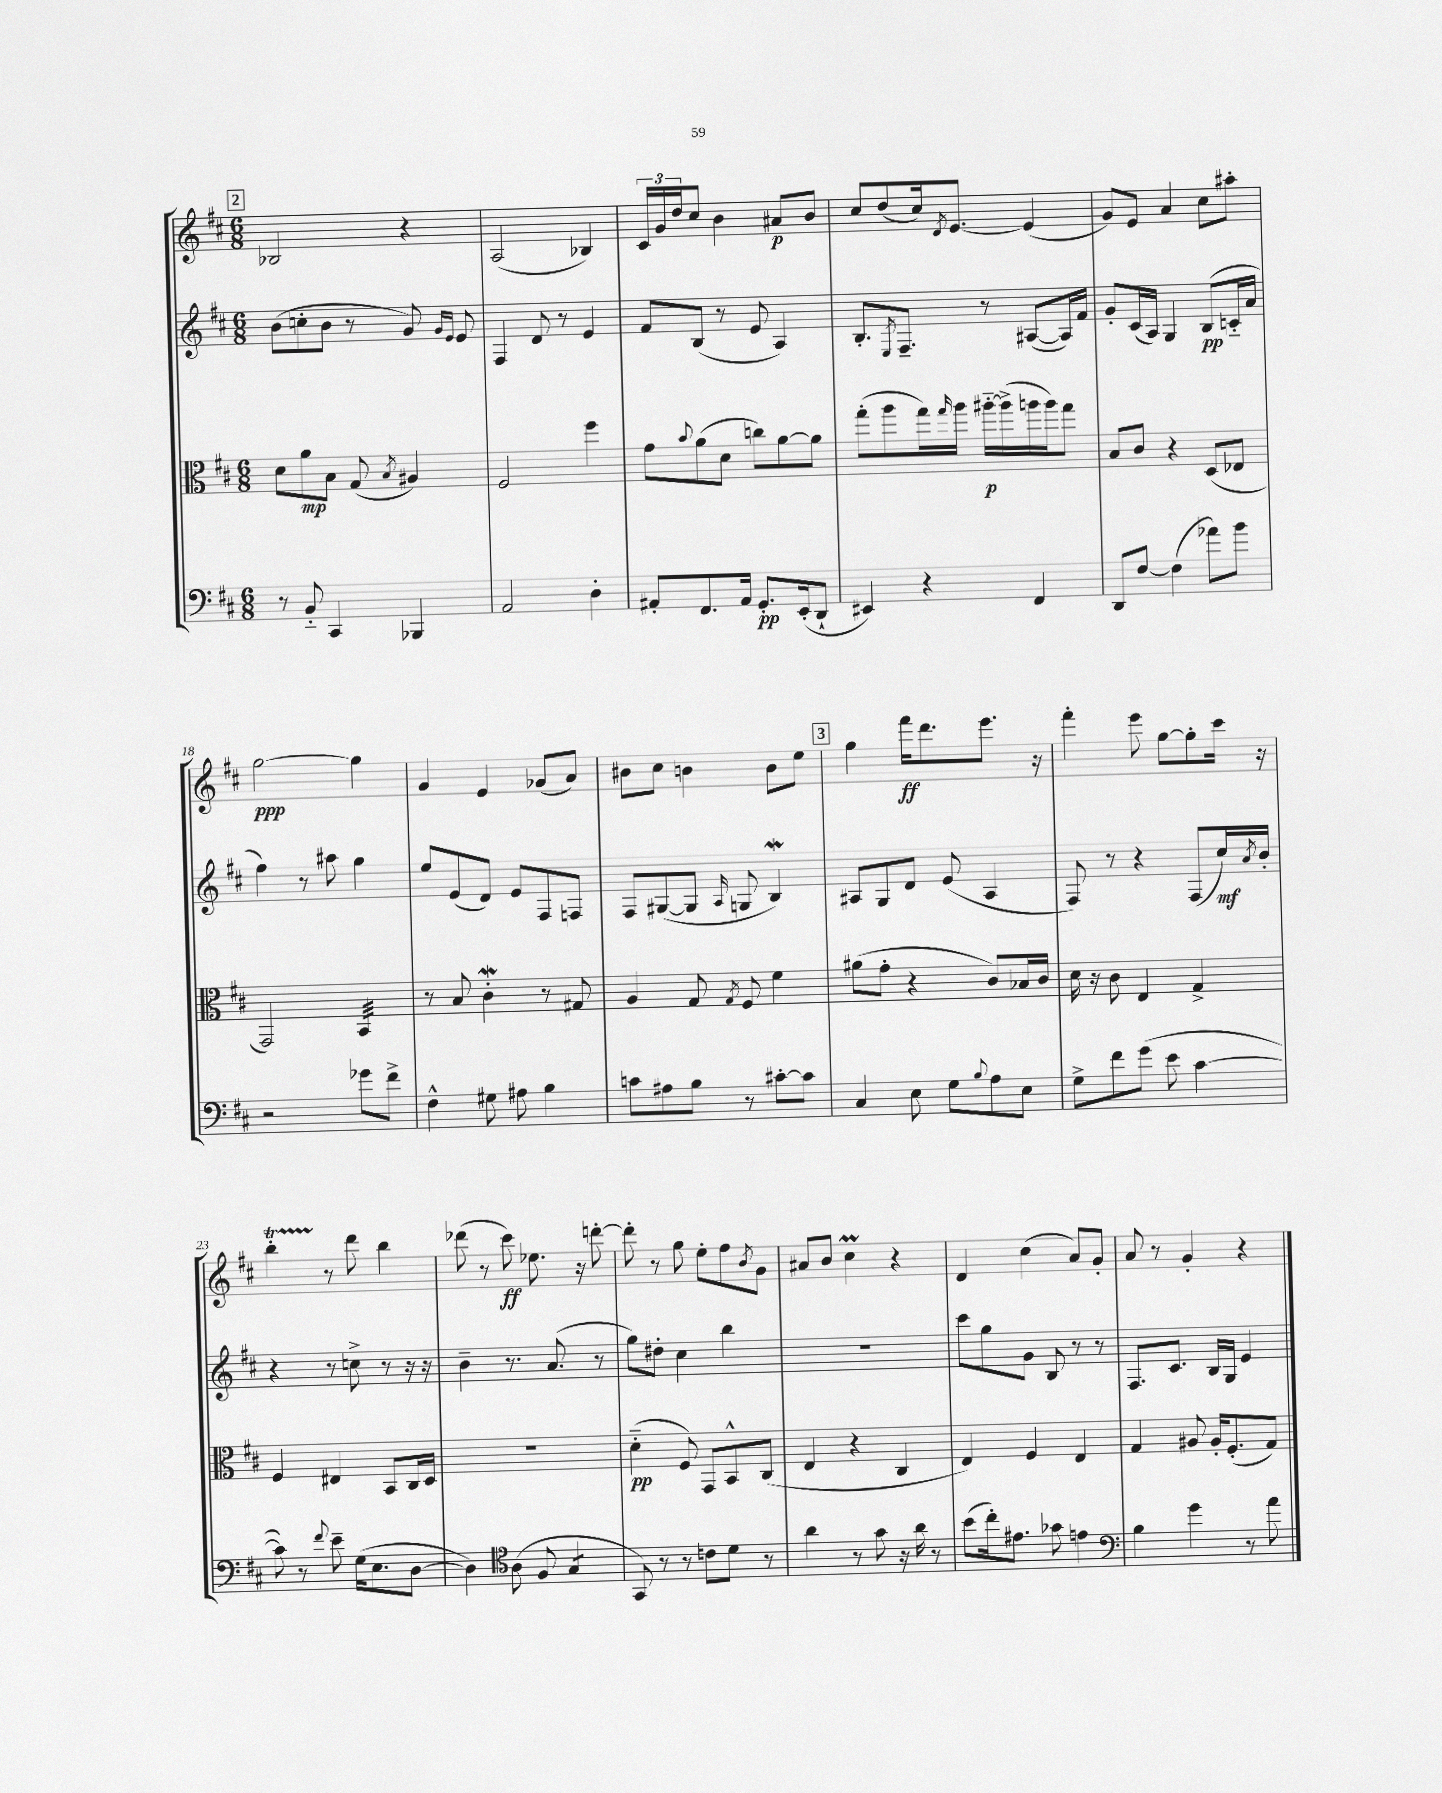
<<
\new StaffGroup <<
\new Staff = "s0" {
    \clef treble \key d \major \numericTimeSignature \time 6/8
    \mark \markup { \box "2" } bes2 r4 |
    a2( bes4) |
    \tuplet 3/2 { cis'16 g'16 d''16 } cis''8 b'4 ais'8\p b'8 |
    cis''8 d''8( cis''16) \acciaccatura { d'8 } e'8.~ e'4( |
    g'8) e'8 a'4 cis''8 ais''8-. |
    g''2~\ppp g''4 |
    g'4 e'4 ges'8( a'8) |
    bis'8 cis''8 b'4 b'8 e''8 |
    \mark \markup { \box "3" } g''4 fis'''16\ff d'''8. e'''8. r16 |
    fis'''4-. e'''8 g''8~ g''8-. cis'''16 r16 |
    b''4-.\startTrillSpan r8\stopTrillSpan d'''8 b''4 |
    des'''8( r8 cis'''8\ff) ees''8. r16 d'''8~-. |
    d'''8-. r8 g''8 e''8-. fis''8 \acciaccatura { b'8 } g'8 |
    ais'8 b'8 cis''4\prall r4 |
    d'4 cis''4( a'8) g'8-. |
    a'8 r8 g'4-. r4 \bar "|." |
}
\new Staff = "s1" {
    \clef treble \key d \major \numericTimeSignature \time 6/8
    \mark \markup { \box "2" } b'8( c''8-. b'8 r8 g'8) \grace { g'16 e'16 } e'8 |
    fis4 d'8 r8 e'4 |
    fis'8 b8( r8 e'8 a4) |
    b8.-. \acciaccatura { e8 } fis8.-- r8 ais8~( ais16) fis'16 |
    g'8-. cis'16( a16) g4 b8\pp( c'16-_ a'16 |
    fis''4) r8 ais''8 g''4 |
    e''8 e'8( d'8) e'8 fis8 f8 |
    fis8 gis8~( gis8 \grace { a16 } g8 b4\mordent) |
    \mark \markup { \box "3" } ais8 g8 d'8 e'8( ais4 |
    fis8) r8 r4 fis8( cis''16\mf) \acciaccatura { a'8 } b'16-. |
    r4 r8 c''8-> r8 r16 r16 |
    b'4-- r8. a'8.( r8 |
    g''8) dis''8-. cis''4 b''4 |
    R2. |
    cis'''8 g''8 g'8 b8 r8 r8 |
    fis8. cis'8. b16 g16 e'4 \bar "|." |
}
\new Staff = "s2" {
    \clef alto \key d \major \numericTimeSignature \time 6/8
    \mark \markup { \box "2" } d'8 a'8\mp b8 g8( \acciaccatura { b8 } ais4) |
    fis2 fis''4 |
    g'8 \appoggiatura { b'8 } a'8( d'8 c''8) a'8~ a'8 |
    g''8-.( a''8 g''16) \grace { g''16 } a''16 ais''16~-_\p ais''16->( a''16 a''16) g''8 |
    b8 cis'8 r4 d8( ees8 |
    g,2) b,4:32 |
    r8 b8 cis'4-.\mordent r8 gis8 |
    a4 g8 \acciaccatura { g8 } fis8 fis'4 |
    \mark \markup { \box "3" } ais'8( g'8-. r4 cis'8) bes16 cis'16 |
    d'16 r16 cis'8 e4 g4-> |
    fis4 eis4 b,8 cis16 d16 |
    R2. |
    d'4-_\pp( fis8) g,8 b,8-^ cis8( |
    e4 r4 cis4 |
    e4) fis4 e4 |
    g4 ais8 ais16-. fis8.-.( g8) \bar "|." |
}
\new Staff = "s3" {
    \clef bass \key d \major \numericTimeSignature \time 6/8
    \mark \markup { \box "2" } r8 b,8-_ cis,4 bes,,4 |
    a,2 d4-. |
    ais,8-. fis,8. ais,16 g,8.-.\pp e,16-.( d,8-! |
    eis,4) r4 fis,4 |
    d,8 fis8~ fis4( aes'8) b'8 |
    r2 ges'8 fis'8-> |
    fis4-^ gis8 ais8 b4 |
    c'8 ais8 b8 r8 cis'8~-. cis'8 |
    \mark \markup { \box "3" } cis4 e8 g8 \appoggiatura { b8 } a8 e8 |
    g8-> fis'8 g'8( e'8 cis'4~ |
    cis'8) r8 \appoggiatura { fis'8 } e'8-- g16( e8. d8~ |
    d4) \clef tenor a8( fis8 g4:8 |
    g,8) r8 r8 c'8 d'8 r8 |
    a'4 r8 g'8 r16 a'16 r8 |
    b'8( cis''16-.) eis'8. ges'8 e'4 |
    \clef bass b4 g'4 r8 a'8 \bar "|." |
}
>>
>>
\layout { \context { \Score currentBarNumber = #13 } }
